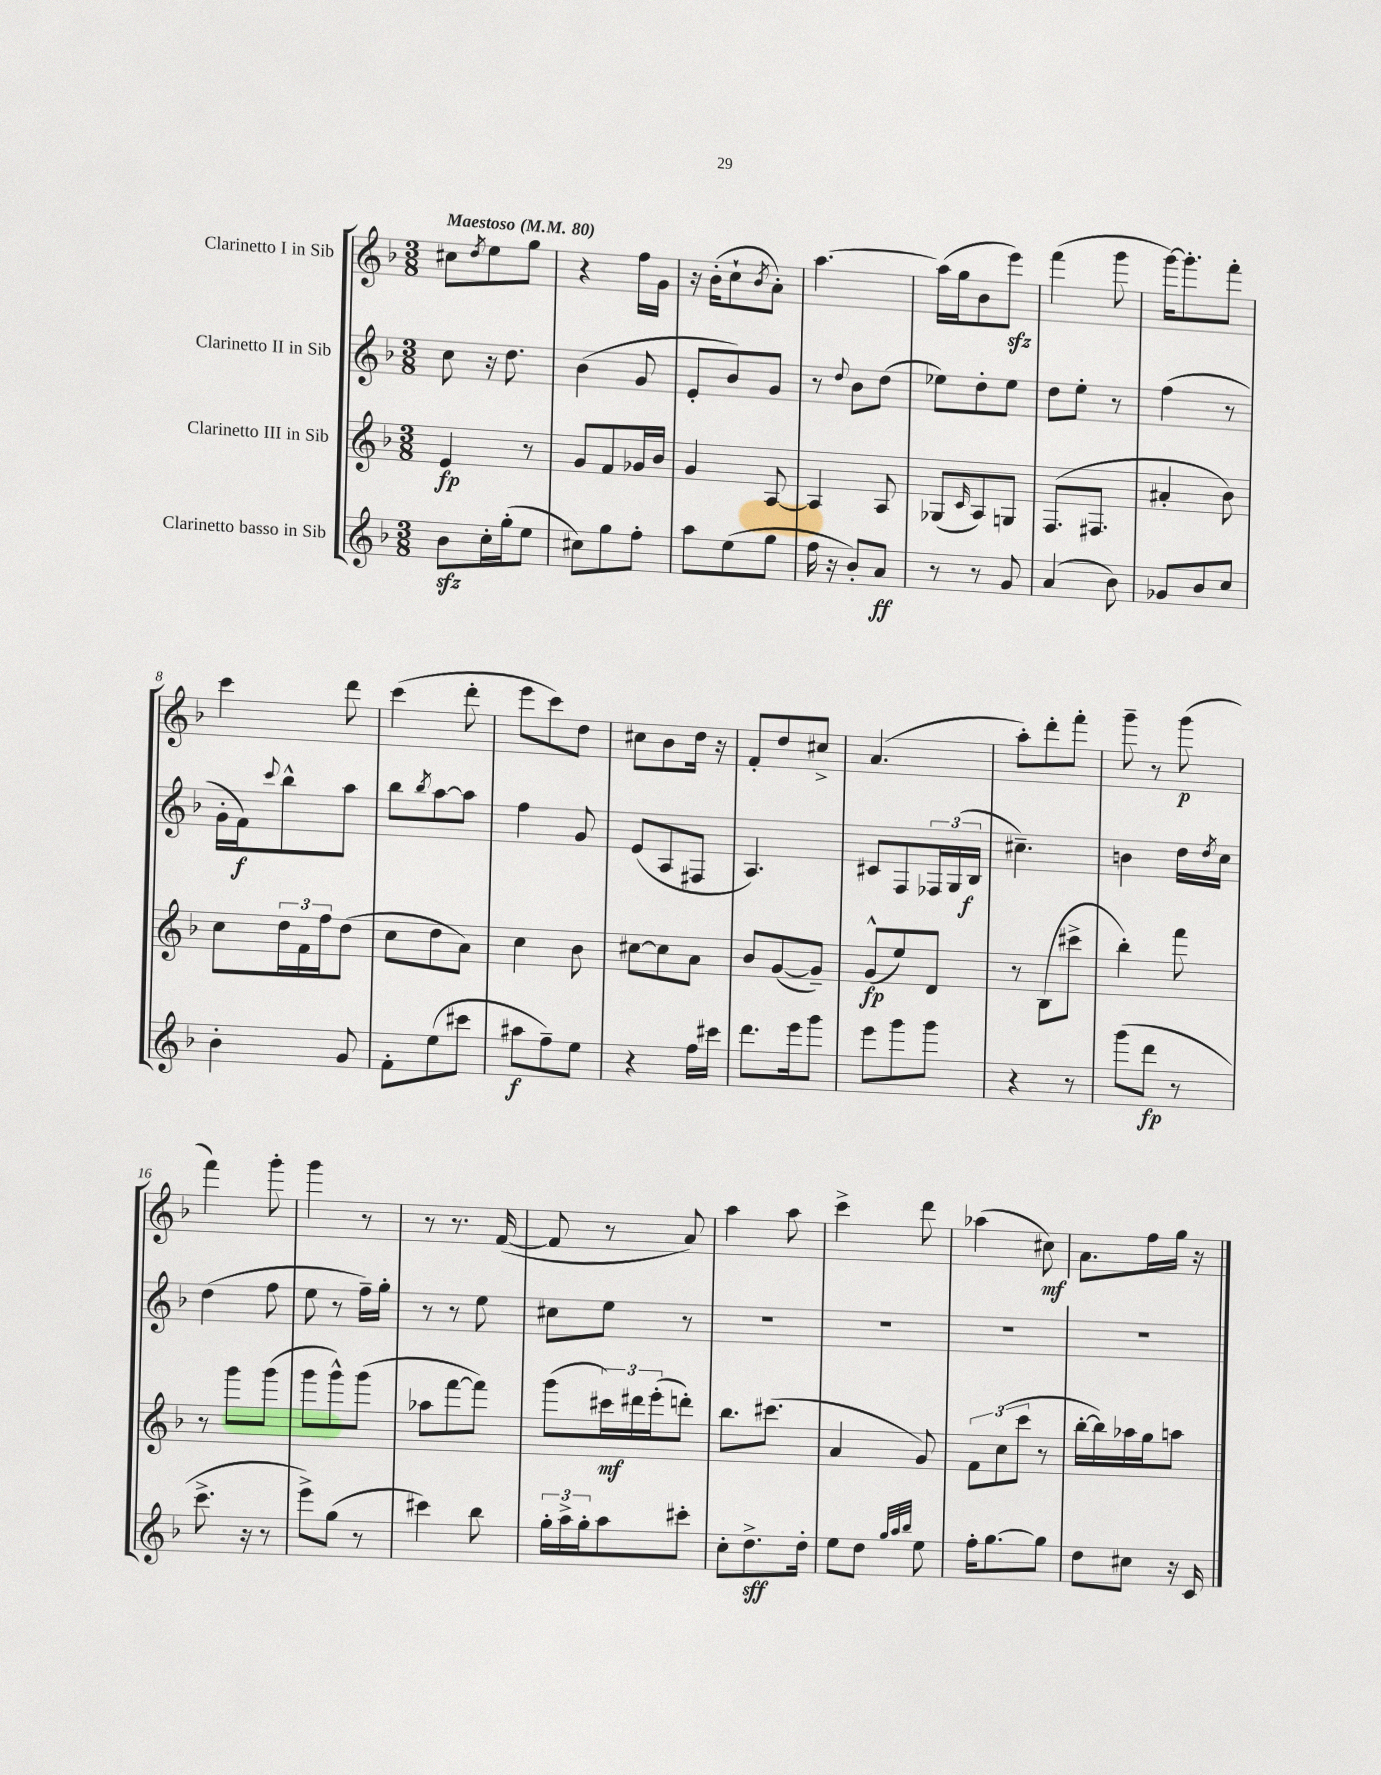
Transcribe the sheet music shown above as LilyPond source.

<<
\new StaffGroup <<
\new Staff = "s0" \with { instrumentName = "Clarinetto I in Sib" } {
    \clef treble \key f \major \numericTimeSignature \time 3/8 \tempo "Maestoso" 4 = 80
    cis''8 \acciaccatura { d''8 } e''8 g''8 |
    r4 f''16 g'16 |
    r16 bes'16-.( c''8-! \acciaccatura { bes'8 } a'8-.) |
    a''4.~ |
    a''16( g''16 bes'8 e'''8\sfz) |
    f'''4( g'''8 |
    g'''16~) g'''8.-. f'''8-. |
    c'''4 d'''8 |
    c'''4( d'''8-. |
    e'''8 c'''8) d''8 |
    cis''8 bes'8 d''16 r16 |
    f'8-. d''8 cis''8-> |
    a'4.( |
    a''8-.) d'''8-. f'''8-. |
    g'''8-- r8 g'''8\p( |
    f'''4) g'''8-. |
    g'''4 r8 |
    r8 r8. f'16~( |
    f'8 r8 a'8) |
    a''4 a''8 |
    c'''4-> d'''8 |
    aes''4( cis''8\mf) |
    a'8. f''16 g''16 r16 \bar "|." |
}
\new Staff = "s1" \with { instrumentName = "Clarinetto II in Sib" } {
    \clef treble \key f \major \numericTimeSignature \time 3/8
    c''8 r16 d''8. |
    bes'4( g'8 |
    e'8-. bes'8) g'8 |
    r8 \appoggiatura { d''8 } bes'8 d''8( |
    ees''8) d''8-. ees''8 |
    d''8 e''8-. r8 |
    f''4( r8 |
    g'16-. f'16\f) \appoggiatura { c'''8 } bes''8-^ a''8 |
    bes''8 \acciaccatura { bes''8 } a''8~ a''8 |
    f''4 g'8 |
    e'8( a8 fis8 |
    a4.) |
    cis'8 f8 \tuplet 3/2 { fes16 g16( bes16\f } |
    cis''4.--) |
    b'4 d''16 \acciaccatura { d''8 } c''16 |
    d''4( f''8 |
    e''8 r8 f''16--) g''16-. |
    r8 r8 e''8 |
    cis''8 e''8 r8 |
    R4. |
    R4. |
    R4. |
    R4. \bar "|." |
}
\new Staff = "s2" \with { instrumentName = "Clarinetto III in Sib" } {
    \clef treble \key f \major \numericTimeSignature \time 3/8
    e'4\fp r8 |
    g'8 f'8 ges'16 bes'16 |
    g'4 a8~ |
    a4 a8 |
    ges8( \grace { c'16 } a8) g8 |
    f8.( fis8. |
    ais'4-. bes'8) |
    c''8 \tuplet 3/2 { d''16 f'16 f''16 } d''8( |
    c''8 d''8 a'8) |
    c''4 bes'8 |
    cis''8~ cis''8 a'8 |
    bes'8 g'8~( g'8--) |
    g'8-^\fp( e''8) d'8 |
    r8 bes8( cis'''8-> |
    bes''4-.) f'''8 |
    r8 g'''8 g'''8( |
    g'''8 g'''8-^) g'''8( |
    aes''8 f'''8~ f'''8) |
    g'''8( \tuplet 3/2 { cis'''16\mf) dis'''16 e'''16-.( } d'''8-.) |
    bes''8. cis'''8.( |
    a'4 g'8) |
    \tuplet 3/2 { f'8 c''8( c'''8 } r8 |
    bes''16~-. bes''16) aes''16 g''16 a''8 \bar "|." |
}
\new Staff = "s3" \with { instrumentName = "Clarinetto basso in Sib" } {
    \clef treble \key f \major \numericTimeSignature \time 3/8
    bes'8\sfz c''16-. g''16-.( e''8 |
    cis''8) g''8 f''8-. |
    a''8 e''8( g''8 |
    f''16 r16 bes'8-.) a'8\ff |
    r8 r8 g'8 |
    a'4( bes'8) |
    ges'8 bes'8 c''8 |
    bes'4-. g'8 |
    f'8-. e''8( cis'''8 |
    ais''8\f f''8--) e''8 |
    r4 f''16 cis'''16 |
    d'''8. e'''16 g'''8 |
    e'''8 g'''8 g'''8 |
    r4 r8 |
    g'''8( d'''8\fp r8 |
    c'''8.-> r16 r8 |
    e'''8->) g''8( r8 |
    cis'''4) bes''8 |
    \tuplet 3/2 { g''16-. a''16-> g''16-. } a''8 cis'''8-. |
    c''8-. d''8.->\sff d''16-. |
    e''8 d''8 \grace { g''32 a''32 bes''32 } e''8 |
    f''16-. g''8.~ g''8 |
    d''8 cis''8 r16 c'16 \bar "|." |
}
>>
>>
